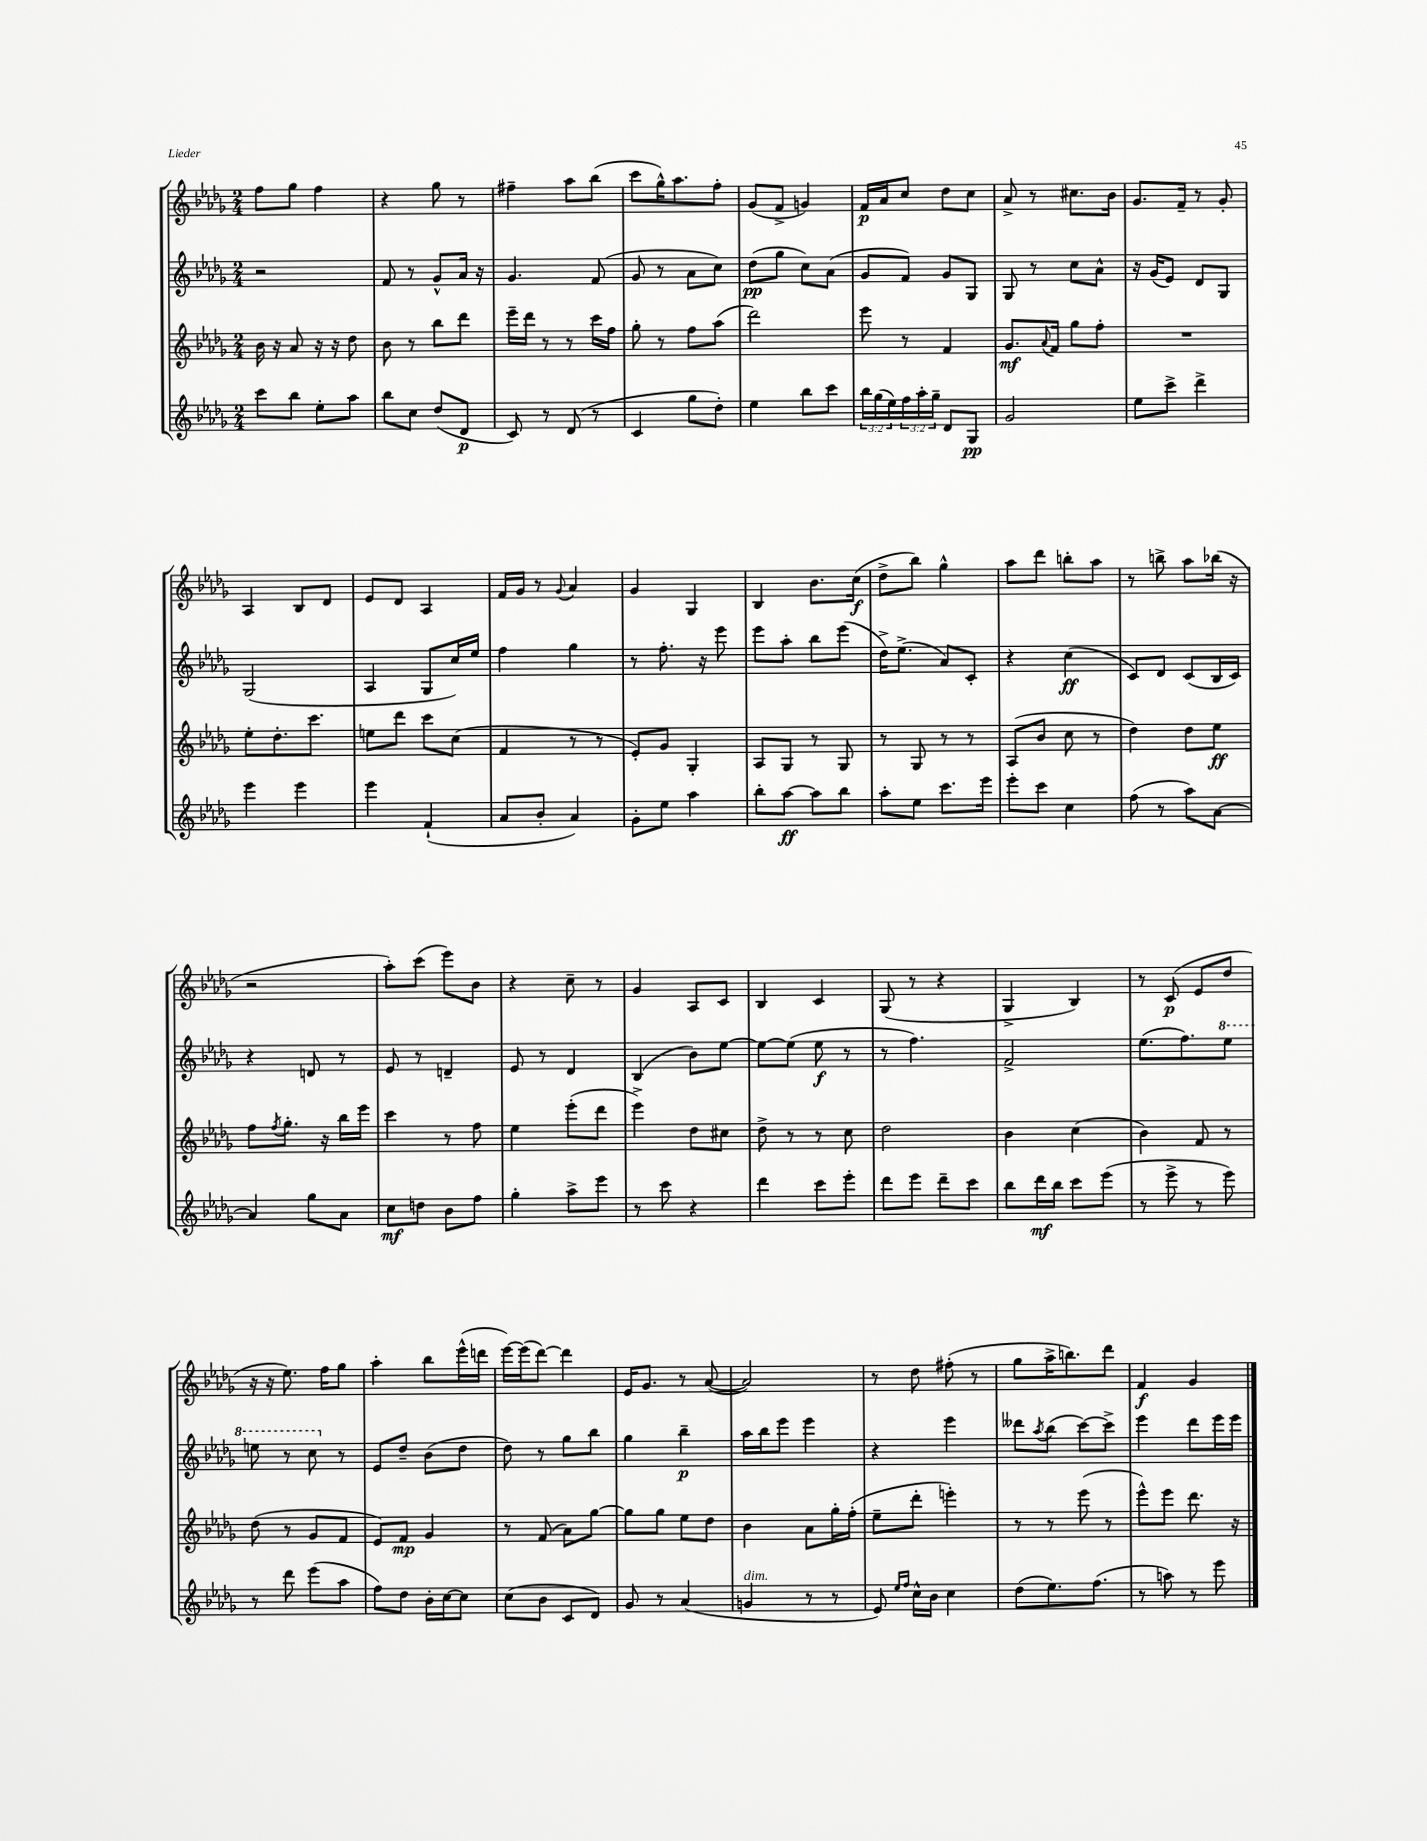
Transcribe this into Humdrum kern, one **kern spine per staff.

**kern	**dynam	**kern	**dynam	**kern	**dynam	**kern	**dynam
*part4	*part4	*part3	*part3	*part2	*part2	*part1	*part1
*staff4	*staff4	*staff3	*staff3	*staff2	*staff2	*staff1	*staff1
*clefG2	*	*clefG2	*	*clefG2	*	*clefG2	*
*k[b-e-a-d-g-]	*	*k[b-e-a-d-g-]	*	*k[b-e-a-d-g-]	*	*k[b-e-a-d-g-]	*
*M2/4	*	*M2/4	*	*M2/4	*	*M2/4	*
=4	=4	=4	=4	=4	=4	=4	=4
8ccc\L	.	16b-\	.	2r	.	8ff\L	.
.	.	16r	.	.	.	.	.
8bb-\J	.	8a-/	.	.	.	8gg-\J	.
8ee-'\L	.	16r	.	.	.	4ff\	.
.	.	16r	.	.	.	.	.
8aa-\J	.	8dd-\	.	.	.	.	.
=5	=5	=5	=5	=5	=5	=5	=5
8bb-\L	.	8b-\	.	8f/	.	4r	.
8cc\J	.	8r	.	8r	.	.	.
(8dd-/L	.	8bb-\L	.	8g-^^/L	.	8gg-\	.
8d-/J	p	8ddd-\J	.	16a-/Jk	.	8r	.
.	.	.	.	16r	.	.	.
=6	=6	=6	=6	=6	=6	=6	=6
8c/)	.	16eee-~\LL	.	4.g-/	.	4ff#X~\	.
.	.	16ddd-\JJ	.	.	.	.	.
8r	.	8r	.	.	.	.	.
(8d-/	.	8r	.	.	.	8aa-\L	.
8r	.	16ccc\LL	.	(8f/	.	(8bb-\J	.
.	.	16ff\JJ	.	.	.	.	.
=7	=7	=7	=7	=7	=7	=7	=7
4c/	.	8gg-'\	.	8g-/	.	8ccc\L	.
.	.	8r	.	8r	.	16gg-^^\K)	.
.	.	.	.	.	.	8.aa-\	.
8gg-\L	.	8ff\L	.	8a-\L	.	.	.
8dd-'\J)	.	(8aa-\J	.	8cc\J)	.	8ff'\J	.
=8	=8	=8	=8	=8	=8	=8	=8
4ee-\	.	2ddd-\)	.	(8dd-\L	pp	(8g-/L	.
.	.	.	.	8gg-\J	.	8f^/J	.
8bb-\L	.	.	.	8cc\L)	.	4gn/)	.
8ccc\J	.	.	.	(8a-\J	.	.	.
=9	=9	=9	=9	=9	=9	=9	=9
24bb-\LL	.	8eee-\	.	8g-/L	.	16f/LL	p
(24gg-\	.	.	.	.	.	.	.
.	.	.	.	.	.	16a-/J	.
24ee-\)	.	.	.	.	.	.	.
24ff\	.	8r	.	8f/J)	.	8cc/J	.
24aa-'\	.	.	.	.	.	.	.
24gg-~\JJ	.	.	.	.	.	.	.
8d-/L	.	4f/	.	8g-/L	.	8dd-\L	.
8G-/J	pp	.	.	8G-/J	.	8cc\J	.
=10	=10	=10	=10	=10	=10	=10	=10
2g-/	.	8.g-/L	mf	8G-/	.	8a-^/	.
.	.	.	.	8r	.	8r	.
.	.	8qqa-/	.	.	.	.	.
.	.	16f/Jk	.	.	.	.	.
.	.	8gg-\L	.	8cc\L	.	8.cc#X\L	.
.	.	8ff'\J	.	8a-^^\J	.	.	.
.	.	.	.	.	.	16b-\Jk	.
=11	=11	=11	=11	=11	=11	=11	=11
8ee-\L	.	2r	.	16r	.	8.g-/L	.
.	.	.	.	(16g-/KL	.	.	.
8ccc^\J	.	.	.	8e-/J)	.	.	.
.	.	.	.	.	.	16f~/Jk	.
4ddd-^\	.	.	.	8d-/L	.	8r	.
.	.	.	.	8G-/J	.	8g-'/	.
!!LO:LB:g=z
=12	=12	=12	=12	=12	=12	=12	=12
4eee-\	.	8ee-'\L	.	(2G-/	.	4A-/	.
.	.	8.dd-'\	.	.	.	.	.
4eee-\	.	.	.	.	.	8B-/L	.
.	.	8.ccc\J	.	.	.	.	.
.	.	.	.	.	.	8d-/J	.
=13	=13	=13	=13	=13	=13	=13	=13
4eee-\	.	8een\L	.	4A-/	.	8e-/L	.
.	.	8ddd-\J	.	.	.	8d-/J	.
(4f`/	.	8ccc\L	.	8G-/L	.	4A-/	.
.	.	(8cc\J	.	16cc/L)	.	.	.
.	.	.	.	16ee-/JJ	.	.	.
=14	=14	=14	=14	=14	=14	=14	=14
8a-/L	.	4f/	.	4ff\	.	16f/LL	.
.	.	.	.	.	.	16g-/JJ	.
8b-'/J	.	.	.	.	.	8r	.
.	.	.	.	.	.	8qqg-/	.
4a-/)	.	8r	.	4gg-\	.	4a-/	.
.	.	8r	.	.	.	.	.
=15	=15	=15	=15	=15	=15	=15	=15
8g-'\L	.	8e-'/L)	.	8r	.	4g-/	.
8ee-\J	.	8g-/J	.	8.ff'\	.	.	.
4aa-\	.	4G-'/	.	.	.	4G-/	.
.	.	.	.	16r	.	.	.
.	.	.	.	8eee-\	.	.	.
=16	=16	=16	=16	=16	=16	=16	=16
8bb-'\L	.	8A-/L	.	8eee-\L	.	4B-/	.
[8aa-\J	ff	8G-/J	.	8aa-'\J	.	.	.
8aa-\L]	.	8r	.	8bb-\L	.	8.b-\L	.
8bb-\J	.	8G-/	.	(8eee-\J	.	.	.
.	.	.	.	.	.	(16cc\Jk	f
=17	=17	=17	=17	=17	=17	=17	=17
8aa-'\L	.	8r	.	16dd-^\KL)	.	8dd-^\L	.
.	.	.	.	(8.ee-^\J	.	.	.
8ee-\J	.	8G-/	.	.	.	8bb-\J)	.
8.ccc\L	.	8r	.	8a-/L)	.	4gg-^^\	.
.	.	8r	.	8c'/J	.	.	.
16eee-\Jk	.	.	.	.	.	.	.
=18	=18	=18	=18	=18	=18	=18	=18
8eee-'\L	.	(8A-/L	.	4r	.	8aa-\L	.
8ccc\J	.	8b-/J	.	.	.	8ddd-\J	.
4cc\	.	8cc\	.	(4cc\	ff	8bbn'\L	.
.	.	8r	.	.	.	8aa-\J	.
=19	=19	=19	=19	=19	=19	=19	=19
(8ff\	.	4dd-\)	.	8c/L)	.	8r	.
8r	.	.	.	8d-/J	.	8bbn^\	.
8aa-\L)	.	8dd-\L	.	(8c/L	.	8aa-\L	.
[8a-\J	.	8ee-\J	ff	16B-/L	.	(16bb-X\Jk	.
.	.	.	.	16c/JJ)	.	16r	.
!!LO:LB:g=z
=20	=20	=20	=20	=20	=20	=20	=20
4a-/]	.	8ff\L	.	4r	.	2r	.
.	.	8qff/	.	.	.	.	.
.	.	8.gg-'\J	.	.	.	.	.
8gg-\L	.	.	.	8dn/	.	.	.
.	.	16r	.	.	.	.	.
8a-\J	.	16bb-\LL	.	8r	.	.	.
.	.	16eee-\JJ	.	.	.	.	.
=21	=21	=21	=21	=21	=21	=21	=21
8cc\L	mf	4ccc\	.	8e-/	.	8aa-'\L)	.
8ddn\J	.	.	.	8r	.	(8ccc\J	.
8b-\L	.	8r	.	4dn~/	.	8eee-\L)	.
8ff\J	.	8ff\	.	.	.	8b-\J	.
=22	=22	=22	=22	=22	=22	=22	=22
4gg-'\	.	4ee-\	.	8e-/	.	4r	.
.	.	.	.	8r	.	.	.
8aa-^\L	.	(8eee-'\L	.	4d-/	.	8cc~\	.
8eee-\J	.	8ddd-\J	.	.	.	8r	.
=23	=23	=23	=23	=23	=23	=23	=23
8r	.	4eee-^\)	.	(4B-/	.	4g-/	.
8ccc\	.	.	.	.	.	.	.
4r	.	8dd-\L	.	8b-\L)	.	8A-/L	.
.	.	8cc#X\J	.	[8ee-\J	.	8c/J	.
=24	=24	=24	=24	=24	=24	=24	=24
4ddd-\	.	8dd-^\	.	8ee-\L_	.	4B-/	.
.	.	8r	.	(8ee-\J]	.	.	.
8ccc\L	.	8r	.	8ee-\	f	4c/	.
8eee-'\J	.	8cc\	.	8r	.	.	.
=25	=25	=25	=25	=25	=25	=25	=25
8ddd-\L	.	2dd-\	.	8r	.	(8G-/	.
8eee-\J	.	.	.	4.ff\)	.	8r	.
8ddd-~\L	.	.	.	.	.	4r	.
8ccc\J	.	.	.	.	.	.	.
=26	=26	=26	=26	=26	=26	=26	=26
8bb-\L	.	4b-\	.	2f^/	.	4G-^/	.
16ddd-\L	mf	.	.	.	.	.	.
16bb-\JJ	.	.	.	.	.	.	.
8ccc\L	.	(4cc\	.	.	.	4B-/)	.
(8eee-\J	.	.	.	.	.	.	.
=27	=27	=27	=27	=27	=27	=27	=27
8r	.	4b-\)	.	(8.ee-\L	.	8r	.
8eee-^\	.	.	.	.	.	(8c/	p
.	.	.	.	8.ff\)	.	.	.
8r	.	8f/	.	.	.	8e-/L	.
*	*	*	*	*8va	*	*	*
8eee-\)	.	8r	.	8eee-\J	.	8dd-/J	.
!!LO:LB:g=z
=28	=28	=28	=28	=28	=28	=28	=28
8r	.	(8dd-\	.	8eeen\	.	16r	.
.	.	.	.	.	.	16r	.
8ddd-\	.	8r	.	8r	.	8.ee-\)	.
(8eee-\L	.	8g-/L	.	8ccc\	.	.	.
.	.	.	.	.	.	16ff\KL	.
*	*	*	*	*X8va	*	*	*
8aa-\J	.	8f/J	.	8r	.	8gg-\J	.
=29	=29	=29	=29	=29	=29	=29	=29
8ff\L)	.	8e-/L)	.	8e-/L	.	4aa-'\	.
8dd-\J	.	8f/J	mp	8dd-~/J	.	.	.
16b-'\LL	.	4g-/	.	(8b-\L	.	8bb-\L	.
[16cc\J	.	.	.	.	.	.	.
8cc\J]	.	.	.	8dd-\J	.	(16eee-^^\L	.
.	.	.	.	.	.	16dddn\JJ	.
=30	=30	=30	=30	=30	=30	=30	=30
(8cc\L	.	8r	.	8dd-\)	.	[16eee-\LL)	.
.	.	.	.	.	.	(16eee-\J]	.
8b-\J	.	(8f/	.	8r	.	[8ddd-\J)	.
8c/L	.	8a-\L)	.	8gg-\L	.	4ddd-\]	.
8d-/J)	.	[8gg-\J	.	8bb-\J	.	.	.
=31	=31	=31	=31	=31	=31	=31	=31
8g-/	.	8gg-\L]	.	4gg-\	.	16e-/KL	.
.	.	.	.	.	.	8.g-/J	.
8r	.	8gg-\J	.	.	.	.	.
(4a-/	.	8ee-\L	.	4bb-~\	p	8r	.
.	.	8dd-\J	.	.	.	([8a-/	.
=32	=32	=32	=32	=32	=32	=32	=32
!LO:TX:a:i:t=dim.	!	!	!	!	!	!	!
4gn/	.	4b-\	.	16aa-\LL	.	2a-/])	.
.	.	.	.	16bb-\J	.	.	.
.	.	.	.	8eee-\J	.	.	.
8r	.	8a-\L	.	4eee-\	.	.	.
8r	.	16gg-'\L	.	.	.	.	.
.	.	(16ff'\JJ	.	.	.	.	.
=33	=33	=33	=33	=33	=33	=33	=33
8e-/)	.	8ee-~\L	.	4r	.	8r	.
16qqee-/LL	.	.	.	.	.	.	.
16qqff/JJ	.	.	.	.	.	.	.
16cc^^\LL	.	8ddd-'\J	.	.	.	8dd-\	.
16b-\JJ	.	.	.	.	.	.	.
4cc\	.	4eeen'\)	.	4eee-\	.	(8ff#X'\	.
.	.	.	.	.	.	8r	.
=34	=34	=34	=34	=34	=34	=34	=34
(8dd-\L	.	8r	.	8ddd--X\L	.	8gg-\L	.
.	.	.	.	8qaa-/	.	.	.
8.ee-\)	.	8r	.	(8bb-\J	.	16aa-^\K	.
.	.	.	.	.	.	8.bbn\)	.
.	.	(8eee-\	.	[8ccc\L)	.	.	.
(8.ff\J	.	.	.	.	.	.	.
.	.	8r	.	8ccc^\J]	.	8ddd-\J	.
=35	=35	=35	=35	=35	=35	=35	=35
8r	.	8eee-^^\L)	.	4eee-\	.	4f/	f
8aan\)	.	8eee-\J	.	.	.	.	.
8r	.	8.ddd-\	.	8ddd-\L	.	4g-/	.
8eee-\	.	.	.	16eee-\L	.	.	.
.	.	16r	.	16eee-\JJ	.	.	.
==	==	==	==	==	==	==	==
*-	*-	*-	*-	*-	*-	*-	*-
